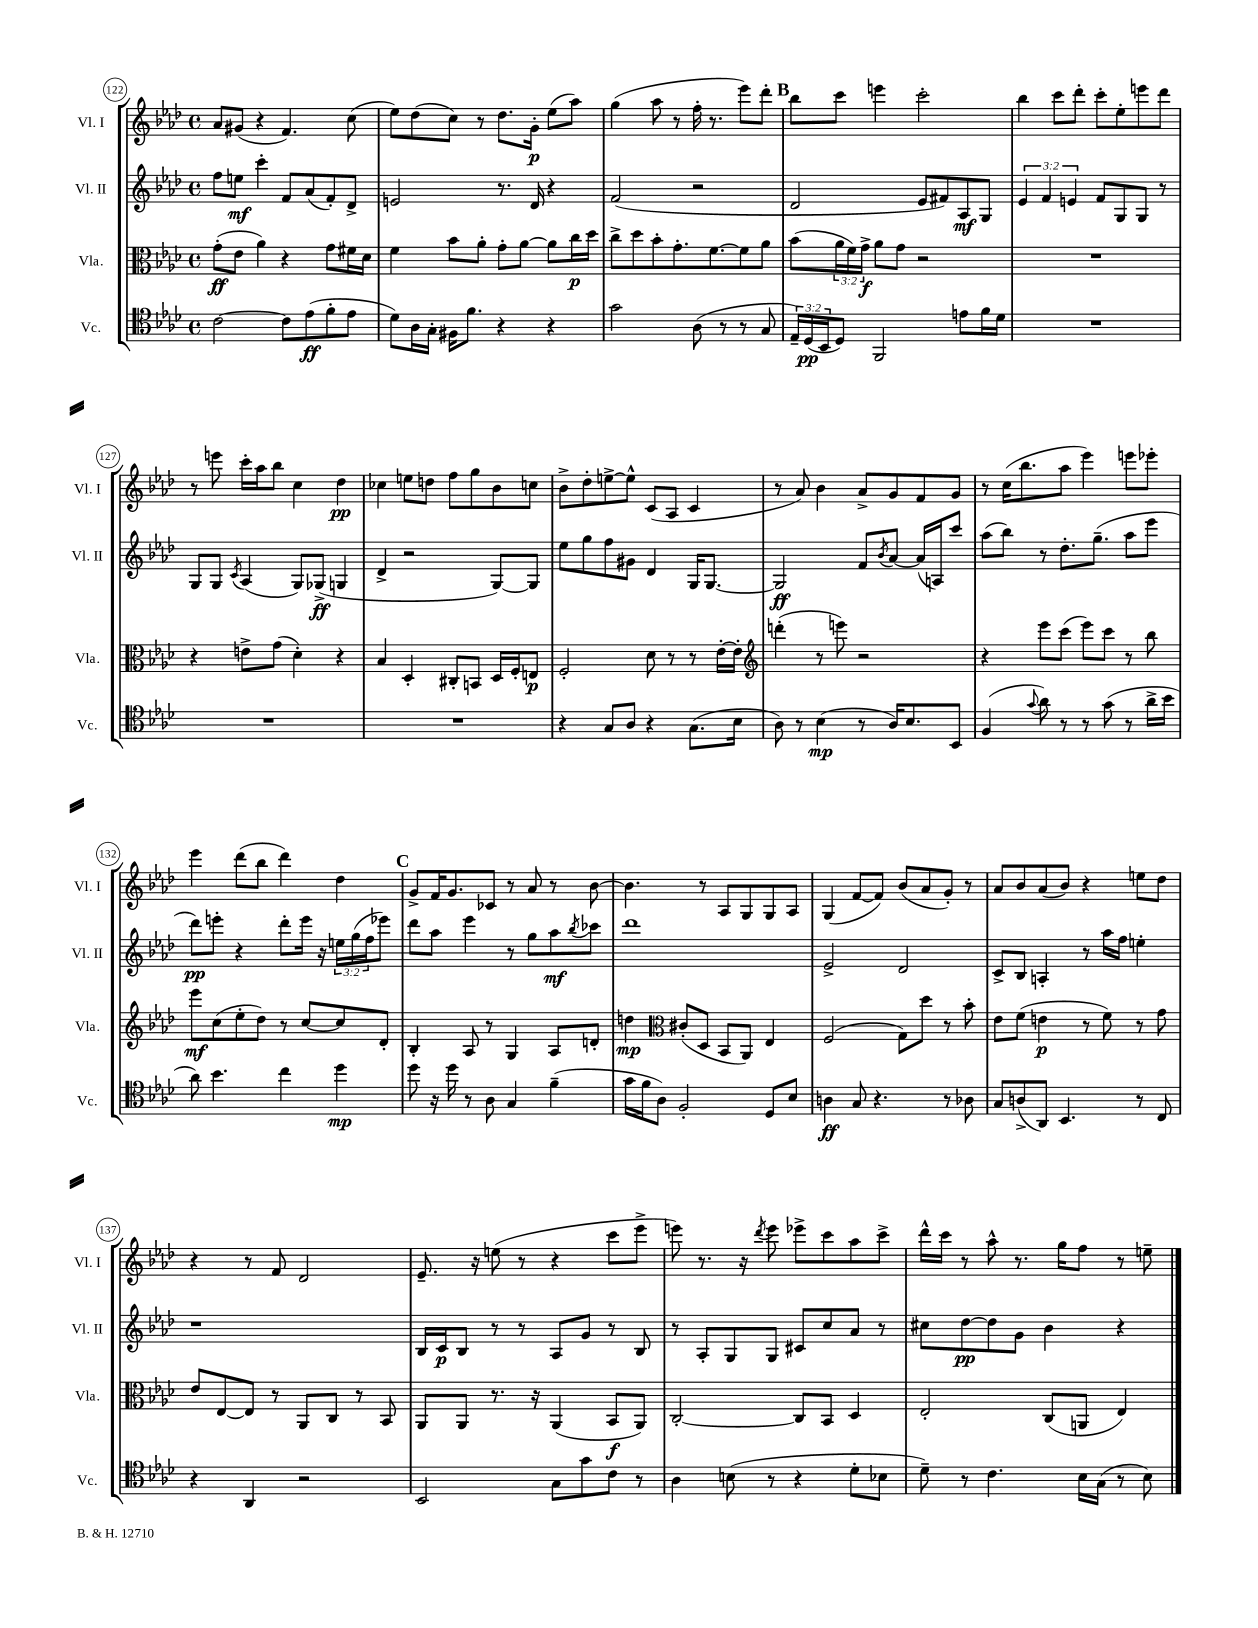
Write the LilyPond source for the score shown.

<<
\new StaffGroup <<
\new Staff = "s0" \with { instrumentName = "Vl. I" shortInstrumentName = "Vl. I" } {
    \clef treble \key aes \major \defaultTimeSignature \time 4/4
    aes'8 gis'8( r4 f'4.) c''8( |
    ees''8) des''8( c''8) r8 des''8. g'16-.\p ees''8( aes''8) |
    g''4( aes''8 r8 f''16-. r8. ees'''8) des'''8-. |
    \mark \markup { \bold "B" } bes''8 c'''8 e'''4 c'''2-. |
    bes''4 c'''8 des'''8-. c'''8-. ees''8-. e'''8 des'''8 |
    r8 e'''8 c'''16-. aes''16 bes''8 c''4 des''4\pp |
    ces''4 e''8 d''8 f''8 g''8 bes'8 c''8 |
    bes'8-> des''8-. e''8~-> e''8-^ c'8( aes8 c'4 |
    r8 aes'8) bes'4 aes'8-> g'8 f'8 g'8 |
    r8 c''16( bes''8. aes''8 ees'''4) e'''8 ees'''8-. |
    ees'''4 des'''8( bes''8 des'''4) des''4 |
    \mark \markup { \bold "C" } g'8-> f'16 g'8. ces'8 r8 aes'8 r8 bes'8~ |
    bes'4. r8 aes8 g8 g8 aes8 |
    g4( f'8~ f'8) bes'8( aes'8 g'8-.) r8 |
    aes'8 bes'8 aes'8( bes'8) r4 e''8 des''8 |
    r4 r8 f'8 des'2 |
    ees'8.-- r16 e''8( r8 r4 c'''8 ees'''8-> |
    e'''8) r8. r16 \acciaccatura { des'''8 } e'''8 ees'''8-> c'''8 aes''8 c'''8-> |
    des'''16-^ c'''16 r8 aes''8-^ r8. g''16 f''8 r8 e''8-- \bar "|." |
}
\new Staff = "s1" \with { instrumentName = "Vl. II" shortInstrumentName = "Vl. II" } {
    \clef treble \key aes \major \defaultTimeSignature \time 4/4 \override Staff.TupletNumber.text = #tuplet-number::calc-fraction-text
    f''8 e''8\mf c'''4-. f'8 aes'8( f'8-.) des'8-> |
    e'2 r8. des'16 r4 |
    f'2( r2 |
    \mark \markup { \bold "B" } des'2 ees'8 fis'8) aes8\mf g8 |
    \tuplet 3/2 { ees'4 f'4 e'4 } f'8 g8 g8 r8 |
    g8 g8 \acciaccatura { c'8 } aes4( g8) ges8->\ff( g4 |
    des'4-> r2 g8~) g8 |
    ees''8 g''8 f''8 gis'8 des'4 g16 g8.~ |
    g2\ff f'8 \acciaccatura { bes'8 } aes'8~ aes'16( a16) c'''8 |
    aes''8( bes''8) r8 des''8.-. g''8.--( aes''8 ees'''8 |
    des'''8\pp) e'''8-. r4 des'''8-. e'''16 r16 \tuplet 3/2 { e''16 g''16( f''16 } ees'''8) |
    \mark \markup { \bold "C" } des'''8 aes''8 ees'''4 r8 g''8 aes''8\mf \acciaccatura { bes''8 } ces'''8 |
    des'''1 |
    ees'2-> des'2 |
    c'8-> bes8 a4-. r8 aes''16 f''16 e''4-. |
    r1 |
    bes16 c'16\p bes8 r8 r8 aes8 g'8 r8 bes8 |
    r8 aes8-. g8 g8 cis'8 c''8 aes'8 r8 |
    cis''8 des''8~\pp des''8 g'8 bes'4 r4 \bar "|." |
}
\new Staff = "s2" \with { instrumentName = "Vla." shortInstrumentName = "Vla." } {
    \clef alto \key aes \major \defaultTimeSignature \time 4/4 \override Staff.TupletNumber.text = #tuplet-number::calc-fraction-text
    g'8-.\ff( ees'8 aes'4) r4 g'8 fis'16 des'16 |
    f'4 bes'8 aes'8-. g'8-. aes'8~ aes'8 c''16\p des''16 |
    c''8-> des''8 bes'8-. g'8.-. f'8.~ f'8 aes'8 |
    \mark \markup { \bold "B" } bes'8( \tuplet 3/2 { aes'16 f'16) g'16->\f } aes'8 g'8 r2 |
    R1 |
    r4 e'8-> g'8( des'4-.) r4 |
    bes4 des4-. cis8-. b,8 des16 f16-. e8\p |
    f2-. des'8 r8 r8 ees'16~-. ees'16-. |
    \clef treble d'''4-.( r8 e'''8) r2 |
    r4 ees'''8 c'''8( ees'''8) c'''8 r8 bes''8 |
    ees'''8\mf c''8( ees''8-. des''8) r8 c''8~ c''8 des'8-. |
    \mark \markup { \bold "C" } bes4-. aes8 r8 g4 aes8 d'8-. |
    d''4\mp \clef alto cis'8-.( des8 bes,8 aes,8) ees4 |
    f2( g8) des''8 r8 bes'8-. |
    ees'8 f'8( e'4\p r8 f'8) r8 g'8 |
    ees'8 ees8~ ees8 r8 aes,8 c8 r8 bes,8 |
    aes,8 aes,8 r8. r16 aes,4( bes,8\f aes,8) |
    c2~-. c8 bes,8 des4 |
    ees2-. c8( a,8 ees4) \bar "|." |
}
\new Staff = "s3" \with { instrumentName = "Vc." shortInstrumentName = "Vc." } {
    \clef tenor \key aes \major \defaultTimeSignature \time 4/4 \override Staff.TupletNumber.text = #tuplet-number::calc-fraction-text
    c'2~ c'8 ees'8\ff( f'8-. ees'8 |
    des'8) aes16 g16-. fis16 f'8. r4 r4 |
    g'2 aes8( r8 r8 g8 |
    \mark \markup { \bold "B" } \tuplet 3/2 { ees16--) des16\pp( bes,16 } des8) f,2 e'8 f'16 des'16 |
    R1 |
    R1 |
    R1 |
    r4 g8 aes8 r4 g8.( bes16 |
    aes8) r8 bes4\mp( r8 aes16) bes8. bes,8 |
    f4( \appoggiatura { g'8 } aes'8) r8 r8 g'8( r8 aes'16-> bes'16 |
    aes'8) bes'4. c''4 des''4\mp |
    \mark \markup { \bold "C" } des''8 r16 des''16 r8 aes8 g4 f'4--( |
    g'16 f'16 aes8) f2-. des8 bes8 |
    a4\ff g8 r4. r8 aes8 |
    g8 a8->( aes,8) bes,4. r8 c8 |
    r4 aes,4 r2 |
    bes,2 g8 g'8 c'8 r8 |
    aes4 b8( r8 r4 des'8-. bes8 |
    des'8--) r8 c'4. bes16 g16( r8 bes8) \bar "|." |
}
>>
>>
\layout { \context { \Score currentBarNumber = #122 \override BarNumber.stencil = #(make-stencil-circler 0.1 0.3 ly:text-interface::print) } }
